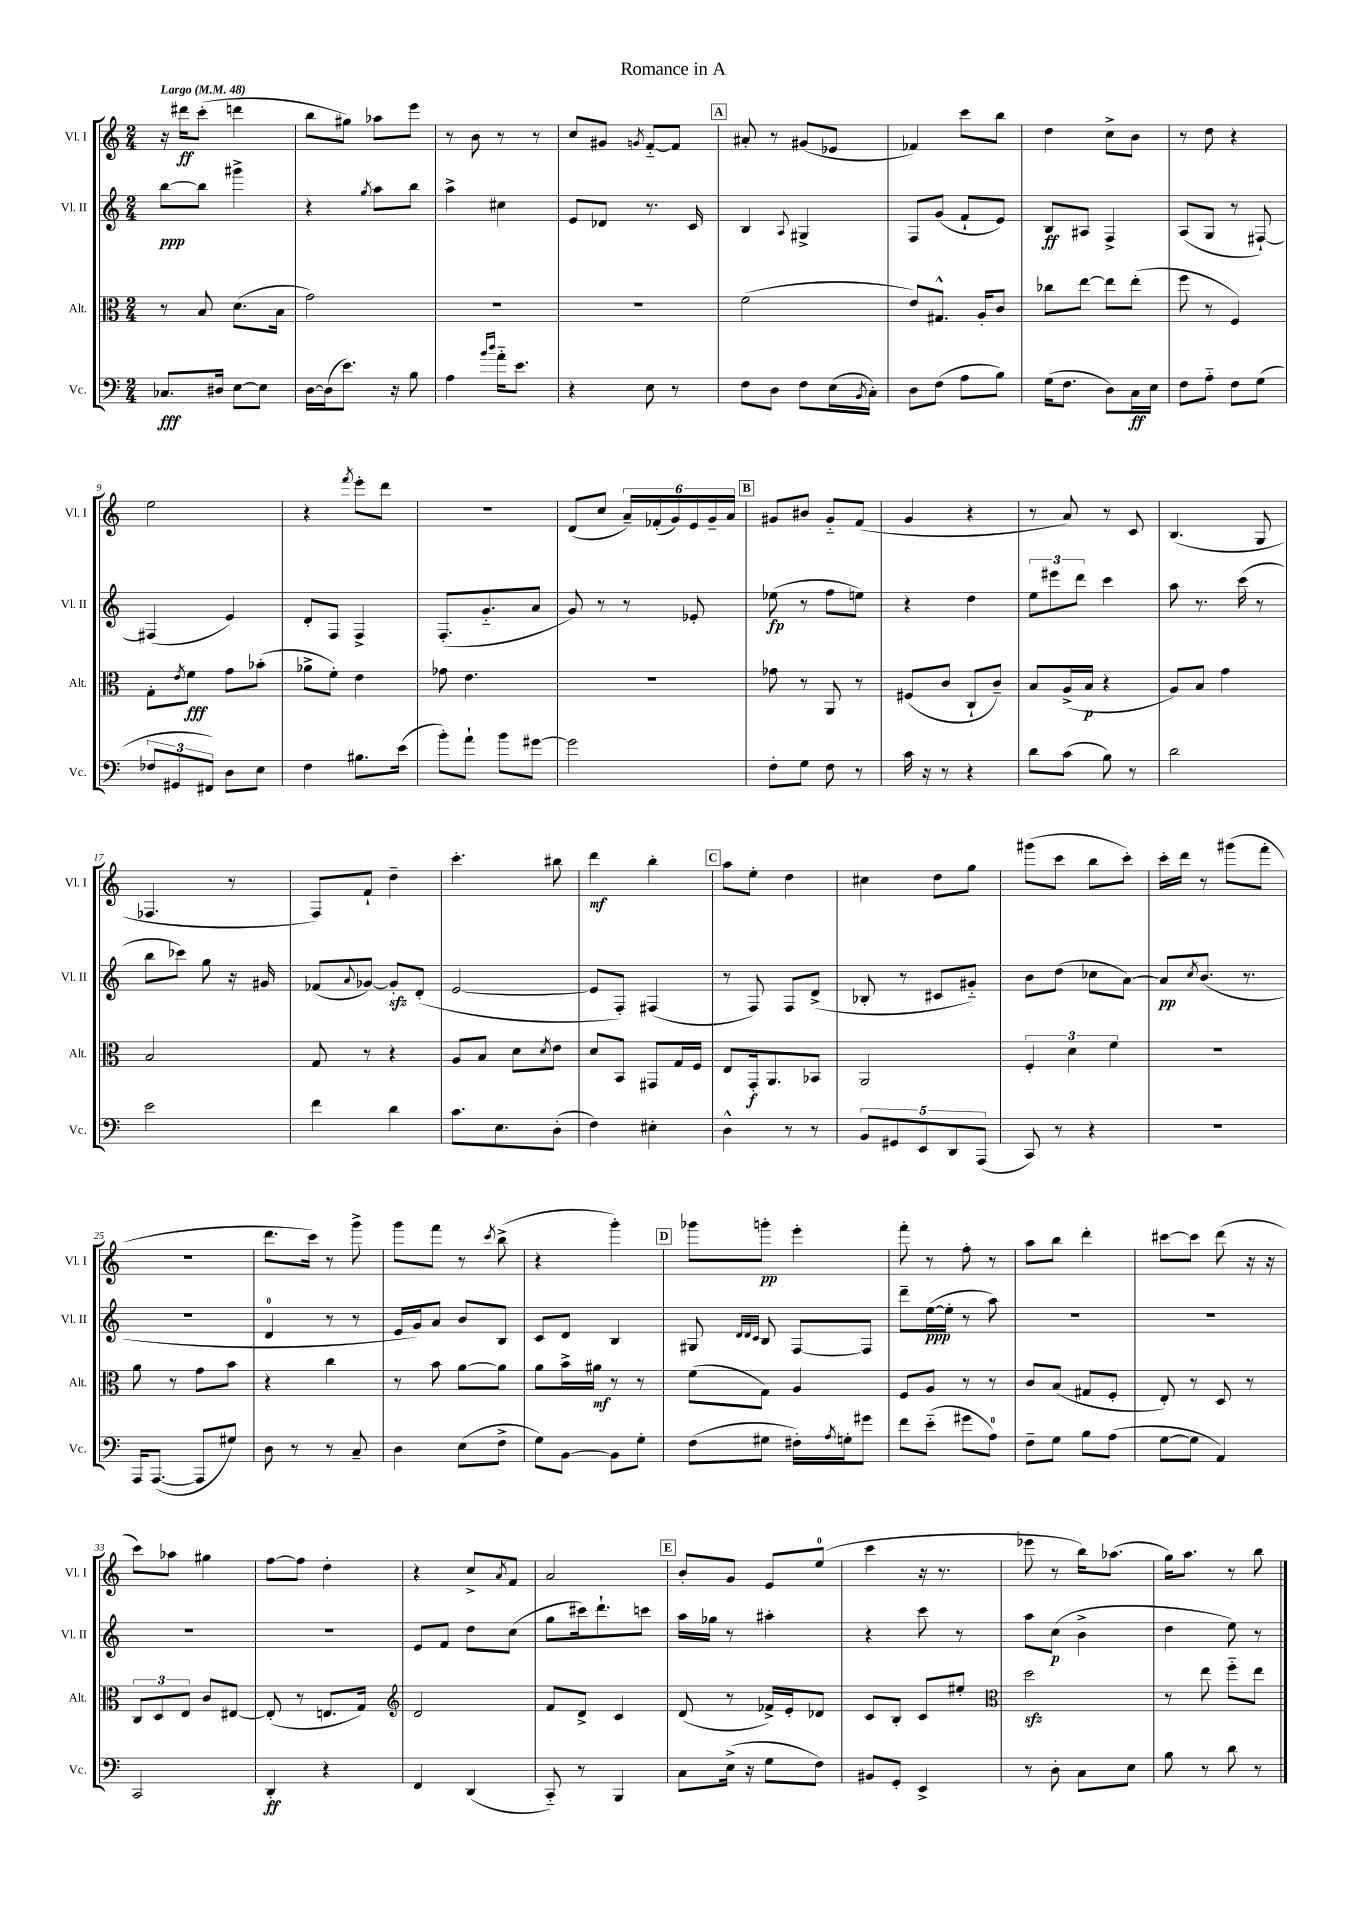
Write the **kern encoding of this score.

**kern	**kern	**kern	**kern
*staff4	*staff3	*staff2	*staff1
*clefF4	*clefC3	*clefG2	*clefG2
*k[]	*k[]	*k[]	*k[]
*M2/4	*M2/4	*M2/4	*M2/4
*MM48	*MM48	*MM48	*MM48
8.C-/L	8r	[8bb\L	16r
.	.	.	16ddd#\LK
.	8B/	8bb\]J	(8ccc'\J
16D#/Jk	.	.	.
[8E\L	(8.d\L	4ggg#^\	4ddd\
8E\]J	.	.	.
.	16B\Jk	.	.
=	=	=	=
[16D\LL	2g\)	4r	8bb\L
(16D\]J	.	.	.
8.e\J)	.	.	8gg#\J)
.	.	8qgg/	.
.	.	8aa\L	8aa-\L
16r	.	.	.
8B\	.	8bb\J	8eee\J
=	=	=	=
4A\	2r	4aa^\	8r
.	.	.	8b\
16qqb/LL	.	.	.
16qqdd/JJ	.	.	.
16a'~\LK	.	4cc#\	8r
8.e\J	.	.	.
.	.	.	8r
=	=	=	=
4r	2r	8e/L	8cc/L
.	.	8d-/J	8g#/J
.	.	.	8qg/
8E\	.	8.r	[8f'~/L
8r	.	.	8f/]J
.	.	16c/	.
=	=	=	=
8F\L	(2f\	4B/	8a#'/
8D\J	.	.	8r
.	.	8qqA/	.
8F\L	.	4G#^/	(8g#/L
(16E\L	.	.	8e-/J
8qBB/	.	.	.
16C'\JJ)	.	.	.
=	=	=	=
8D\L	8e/L)	8F/L	4f-/)
(8F\J	8.G#^^/J	(8g/J	.
8A\L	.	8f`/L	8ccc\L
.	16A'/LK	.	.
8B\J)	8c/J	8e/J)	8bb\J
=	=	=	=
(16G\LK	8cc-\L	8B/L	4dd\
8.F\J	.	.	.
.	[8ee\J	8A#/J	.
8D\L)	8ee\]L	4F^/	8cc^\L
16C\L	(8ee'\J	.	8b\J
16E\JJ	.	.	.
=	=	=	=
8F\L	8ff\	(8A/L	8r
8A'~\J	8r	8G/J	8dd\
8F\L	4F/)	8r	4r
(8G\J	.	[8F#`/)	.
=	=	=	=
12F-/L	8G'\L	(4F#/]	2ee\
12GG#/	.	.	.
.	8qe/	.	.
.	8f\J	.	.
12FF#/J)	.	.	.
8D\L	8g\L	4e/)	.
8E\J	(8b-'\J	.	.
=	=	=	=
4F\	8a-^\L	8d'/L	4r
.	8f'\J)	8F/J	.
.	.	.	8qfff/
8.B#\L	4e\	4F^/	8eee'\L
.	.	.	8ddd\J
(16e\Jk	.	.	.
=	=	=	=
8b'\L)	8g-\	(8.F'/L	2r
8a`\J	4.e\	.	.
.	.	8.g'~/	.
8b\L	.	.	.
[8g#\J	.	8a/J	.
=	=	=	=
2g#\]	2r	8g/)	(8d/L
.	.	8r	8cc/J
.	.	8r	24a~/LL)
.	.	.	(24f-'/
.	.	.	24g/)
.	.	8e-'/	24e/
.	.	.	24g~/
.	.	.	24a/JJ
=	=	=	=
8F'\L	8g-\	(8ee-\	8g#/L
8G\J	8r	8r	8b#/J
8F\	8AA/	8ff\L	8g#'~/L
8r	8r	8ee\J)	(8f/J
=	=	=	=
16c\	(8F#/L	4r	4g/
16r	.	.	.
8r	8c/J	.	.
4r	8C`/L	4dd\	4r
.	8c~/J)	.	.
=	=	=	=
8d\L	8B/L	12ee\L	8r
.	.	12eee#\	.
(8c\J	(16A^/L	.	8a/)
.	.	12ddd\J	.
.	16B/JJ	.	.
8B\)	4r	4ccc\	8r
8r	.	.	8c/
=	=	=	=
2d\	8A/L)	8aa\	(4.B/
.	8B/J	8.r	.
.	4g\	.	.
.	.	(16ccc\	.
.	.	8r	8G/
=	=	=	=
2e\	2B/	8bb\L	4.F-/
.	.	8ccc-\J)	.
.	.	8gg\	.
.	.	16r	8r
.	.	16g#/	.
=	=	=	=
4f\	8G/	(8f-/L	8F/L)
.	.	8qqa/	.
.	8r	[8g-/J)	8f`/J
4d\	4r	8g-'/]L	4dd~\
.	.	(8d'/J	.
=	=	=	=
8.c\L	8A/L	[2e/	4.ccc'\
.	8B/J	.	.
8.E\	.	.	.
.	8d\L	.	.
.	8qd/	.	.
(8D'\J	8e\J	.	8bb#\
=	=	=	=
4F\)	8d/L	8e/]L	4ddd\
.	8BB/J	8F'/J)	.
4E#'\	8GG#/L	(4F#/	4bb'\
.	16G/L	.	.
.	16F/JJ	.	.
=	=	=	=
4D^^\	8E/L	8r	8aa\L
.	16GG'/k	8F/)	8ee'\J
.	8.AA/	.	.
8r	.	8F/L	4dd\
8r	8BB-/J	(8d^/J	.
=	=	=	=
10BB/L	2AA/	8B-'/	4cc#\
10GG#/	.	.	.
.	.	8r	.
10EE/	.	.	.
.	.	8c#/L	8dd\L
10DD/	.	.	.
.	.	8g#'~/J)	8gg\J
(10AAA/J	.	.	.
=	=	=	=
8CC/)	6F'/	8b\L	(8ggg#\L
8r	.	(8dd\J	8ccc\J
.	6d\	.	.
4r	.	8cc-\L	8bb\L
.	6f\	.	.
.	.	[8a\J)	8ccc'\J)
=	=	=	=
2r	2r	8a/]L	16ccc'\LL
.	.	.	16ddd\JJ
.	.	8qcc/	.
.	.	(8.b/J	8r
.	.	.	(8ggg#\L
.	.	8.r	.
.	.	.	8fff'\J
=	=	=	=
16AAA/LK	8a\	2r	2r
([8.AAA/J	.	.	.
.	8r	.	.
8AAA/]L	8g\L	.	.
8G#/J)	8b\J	.	.
=	=	=	=
8D\	4r	4d/	8.ddd\L
8r	.	.	.
.	.	.	16ccc\Jk)
8r	4cc\	8r	8r
8C~/	.	8r	8ggg^\
=	=	=	=
4D\	8r	16e/LL	8ggg\L
.	.	16g/J)	.
.	8b\	8a/J	8fff\J
(8E\L	[8a\L	8b/L	8r
.	.	.	8qccc/
8F^\J	8a\]J	8B/J	(8bb^\
=	=	=	=
8G\L)	8a\L	8c/L	4r
[8BB\J	16b^\L	8d/J	.
.	16a#\JJ	.	.
8BB\]L	8r	4B/	4ggg'\)
8G'\J	8r	.	.
=	=	=	=
(8F\L	(8f\L	8G#/	8ggg-\L
.	.	32qqd/LLL	.
.	.	32qqd/	.
.	.	32qqc/JJJ	.
8G#\J	8G\J)	8B/	8ggg'\J
16F#'\LL)	4A/	[8F/L	4eee'\
8qA/	.	.	.
16G'\J	.	.	.
8g#\J	.	8F/]J	.
=	=	=	=
8f\L	8F/L	8ddd~\L	8fff'\
(8e'~\J	8A/J	([16ee\L	8r
.	.	16ee'\]JJ	.
8g#\L	8r	8r	8ff'\
8A\J)	8r	8aa\)	8r
=	=	=	=
8F~\L	8c/L	2r	8aa\L
8G\J	(8B/J	.	8bb\J
8B\L	8G#/L	.	4ddd'\
(8A\J	8F'/J	.	.
=	=	=	=
[8G\L	8E'/)	2r	[8ccc#\L
8G\]J	8r	.	8ccc#\]J
4AA/)	8D/	.	(8ddd\
.	8r	.	16r
.	.	.	16r
=	=	=	=
2CC/	12C/L	2r	8ccc\L)
.	12D/	.	.
.	.	.	8aa-\J
.	12E/J	.	.
.	8c/L	.	4gg#\
.	[8E#/J	.	.
=	=	=	=
4DD'/	(8E#'/]	2r	[8ff\L
.	8r	.	8ff\]J
4r	8.E/L	.	4dd'\
.	16G/Jk)	.	.
=	=	=	=
*	*clefG2	*	*
4FF/	2d/	8e/L	4r
.	.	8f/J	.
(4DD/	.	8dd\L	8cc^/L
.	.	.	8qa/
.	.	(8cc\J	8f/J
=	=	=	=
8CC'~/)	8f/L	8gg\L	2a/
8r	8d^/J	16ccc#\k)	.
.	.	8.ddd`\	.
4BBB/	4c/	.	.
.	.	8ccc\J	.
=	=	=	=
8C\L	(8d/	16aa\LL	8b'/L
.	.	16gg-\JJ	.
(16E^\Jk	8r	8r	8g/J
16r	.	.	.
8G\L	16f-^/LL)	4aa#'\	8e/L
.	16e'/J	.	.
8F\J)	8d-/J	.	(8ee/J
=	=	=	=
8BB#/L	8c/L	4r	4ccc\
8GG'/J	8B'/J	.	.
4EE^/	8c/L	8ccc\	16r
.	.	.	8.r
.	8ee#'/J	8r	.
=	=	=	=
*	*clefC3	*	*
8r	2dd\	8aa\L	8eee-\
8D'\	.	(8cc\J	8r
8C\L	.	4b^\	16bb\LK)
.	.	.	(8.aa-\J
8E\J	.	.	.
=	=	=	=
8B\	8r	4dd\	16gg\LK)
.	.	.	8.aa\J
8r	8ee\	.	.
8d\	8ff'~\L	8ee\)	8r
8r	8ee\J	8r	8bb\
==	==	==	==
*-	*-	*-	*-
